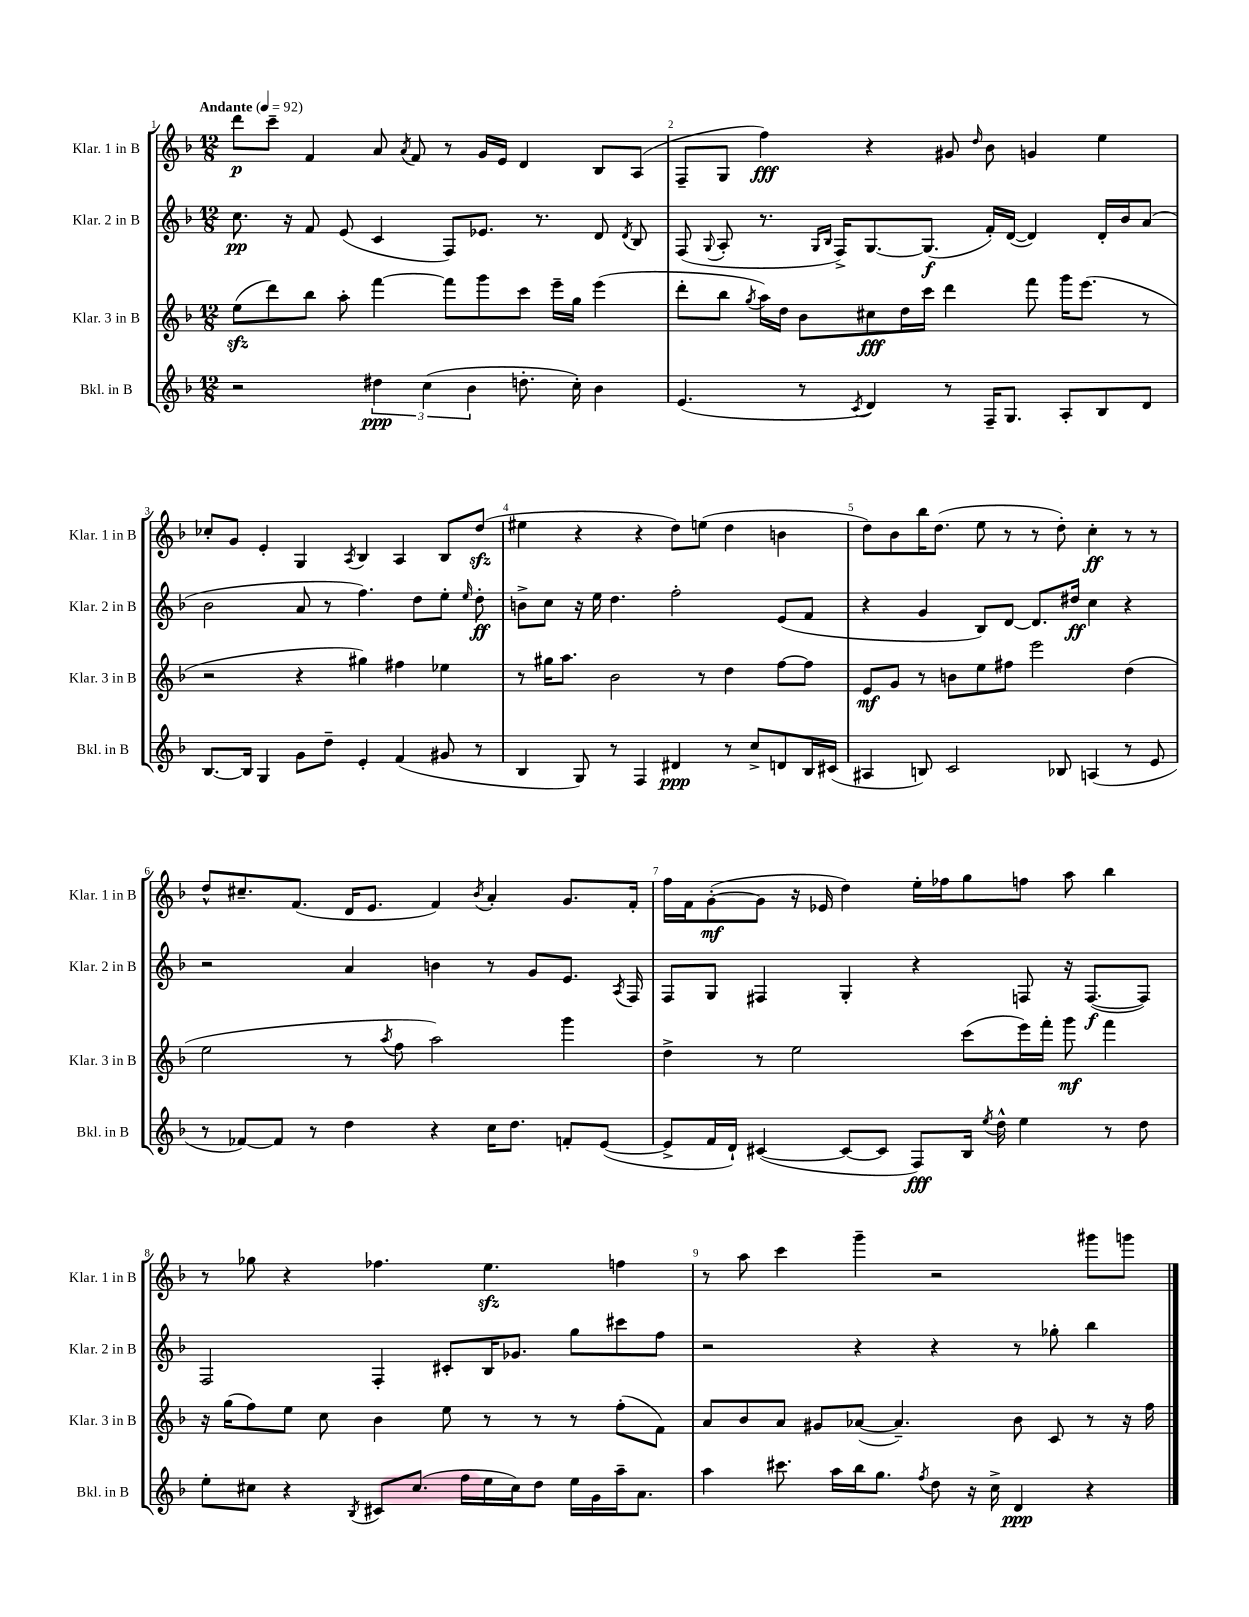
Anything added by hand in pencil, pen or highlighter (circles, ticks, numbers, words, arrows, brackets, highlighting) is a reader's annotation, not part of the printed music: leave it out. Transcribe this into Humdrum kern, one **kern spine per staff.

**kern	**kern	**kern	**kern
*staff4	*staff3	*staff2	*staff1
*clefG2	*clefG2	*clefG2	*clefG2
*k[b-]	*k[b-]	*k[b-]	*k[b-]
*M12/8	*M12/8	*M12/8	*M12/8
*MM92	*MM92	*MM92	*MM92
2r	(8ee\L	8.cc\	8ddd\L
.	8ddd\)	.	8ccc~\J
.	.	16r	.
.	8bb-\J	8f/	4f/
.	8aa'\	(8e/	.
6dd#\	[4fff\	4c/	8a/
.	.	.	8qa/
.	.	.	8f/
(6cc\	.	.	.
.	8fff\]L	8F/L)	8r
6b-\	.	.	.
.	8ggg\	8.e-/J	16g/LL
.	.	.	16e/JJ
8.dd'\	8ccc\J	.	4d/
.	.	8.r	.
.	16eee~\LL	.	.
16cc'\)	16gg\JJ	.	.
4b-\	(4eee\	8d/	8B-/L
.	.	8qd/	.
.	.	8B-/	(8A/J
=	=	=	=
(4.e/	8ddd'\L	(8F/	8F~/L
.	.	8qqG/	.
.	8bb-\J	8A'/	8G/J
.	8qgg/	.	.
.	16aa\LL)	8.r	4ff\)
.	16dd\JJ	.	.
8r	8b-\L	.	.
.	.	16qqG/LL	.
.	.	16qqB-/JJ	.
.	.	16F^/LK)	.
8qc/	.	.	.
4d/)	8cc#\	[8.G/	4r
.	16dd\L	.	.
.	16ccc\JJ	(8.G/]J	.
8r	4ddd\	.	8g#/
.	.	.	16qqdd/
16F~/LK	.	16f'/LL)	8b-\
8.G/J	.	([16d/JJ	.
.	8fff\	4d/])	4g/
8A'/L	16ggg\LK	.	.
.	(8.eee\J	.	.
8B-/	.	16d'/LL	4ee\
.	.	16b-/J	.
8d/J	8r	(8a/J	.
=	=	=	=
[8.B-/L	2r	2b-\	8cc-'/L
.	.	.	8g/J
16B-/]Jk	.	.	.
4G/	.	.	4e'/
8g\L	4r	8a/	4G/
8dd~\J	.	8r	.
.	.	.	8qA/
4e'/	4gg#\)	4.ff\)	4B-/
(4f/	4ff#\	.	4A/
.	.	8dd\L	.
8g#/	4ee-\	8ee'\J	8B-/L
.	.	16qqee/	.
8r	.	8dd'\	(8dd/J
=	=	=	=
4B-/	8r	8b^\L	4ee#\
.	16gg#\LK	8cc\J	.
.	8.aa\J	.	.
8G/)	.	16r	4r
.	.	16ee\	.
8r	2b-\	4.dd\	.
4F/	.	.	4r
4d#/	.	2ff'\	8dd\L)
.	8r	.	(8ee\J
8r	4dd\	.	4dd\
8cc^/L	.	.	.
8d/	[8ff\L	(8e/L	4b\
16B-/L	8ff\]J	8f/J	.
(16c#/JJ	.	.	.
=	=	=	=
4A#/	8e/L	4r	8dd\L)
.	8g/J	.	8b-\
8B/)	8r	4g/	16bb-\K
.	.	.	(8.dd\J
2c/	8b\L	.	.
.	8ee\	8B-/L)	8ee\
.	8ff#\J	[8d/J	8r
.	2eee\	8.d/]L	8r
8B-/	.	.	8dd'\)
.	.	16dd#/Jk	.
(4A/	.	4cc\	4cc'\
8r	(4dd\	4r	8r
8e/	.	.	8r
=	=	=	=
8r	2ee\	2r	8dd^^/L
[8f-/L)	.	.	8.cc#~/
8f-/]J	.	.	.
.	.	.	(8.f/J
8r	.	.	.
4dd\	8r	4a/	16d/LK
.	.	.	8.e/J
.	8qaa/	.	.
.	8ff\	.	.
4r	2aa\)	4b\	4f/)
.	.	.	8qb-/
16cc\LK	.	8r	4a'/
8.dd\J	.	.	.
.	.	8g/L	.
8f'/L	4ggg\	8.e/J	8.g/L
([8e/J	.	.	.
.	.	8qA/	.
.	.	16F/	16f'/Jk
=	=	=	=
8e^/]L	4dd^\	8F/L	16ff\LL
.	.	.	16f\J
16f/L	.	8G/J	([8g'\
16d`/JJ)	.	.	.
([4c#/	8r	4F#/	8g\]J
.	2ee\	.	16r
.	.	.	16e-/
8c#/_L	.	4G'/	4dd\)
8c#/]J	.	.	.
8F/L)	.	4r	16ee'\LL
.	.	.	16ff-\J
16B-/Jk	(8ccc\L	.	8gg\
8qee/	.	.	.
16dd^^\	.	.	.
4ee\	16eee\L)	8F/	8ff\J
.	16fff'\JJ	.	.
.	8ggg\	16r	8aa\
.	.	([8.F/L	.
8r	4fff\	.	4bb-\
8dd\	.	8F/]J)	.
=	=	=	=
8ee'\L	16r	2F/	8r
.	(16gg\LK	.	.
8cc#\J	8ff\)	.	8gg-\
4r	8ee\J	.	4r
.	8cc\	.	.
8qB-/	.	.	.
8c#/L	4b-\	4F'/	4.ff-\
(8.cc#/J	.	.	.
.	8ee\	8c#'/L	.
16ff\LL	.	.	.
16ee\	8r	16B-/K	4.ee\
16cc#\J)	.	8.g-/J	.
8dd\J	8r	.	.
16ee\LL	8r	8gg\L	.
16g\	.	.	.
16aa~\J	(8ff'\L	8ccc#\	4ff\
8.a\J	.	.	.
.	8f\J)	8ff\J	.
=	=	=	=
4aa\	8a/L	2r	8r
.	8b-/	.	8aa\
8.ccc#\	8a/J	.	4ccc\
.	8g#/L	.	.
16aa\LL	.	.	.
16bb-\J	([8a-/J	4r	4ggg~\
8.gg\J	.	.	.
.	4.a-~/])	.	.
8qff/	.	.	.
8dd\	.	4r	2r
16r	.	.	.
16cc^\	.	.	.
4d/	8b-\	8r	.
.	8c/	8gg-'\	.
4r	8r	4bb-\	8ggg#\L
.	16r	.	8ggg\J
.	16ff\	.	.
==	==	==	==
*-	*-	*-	*-
